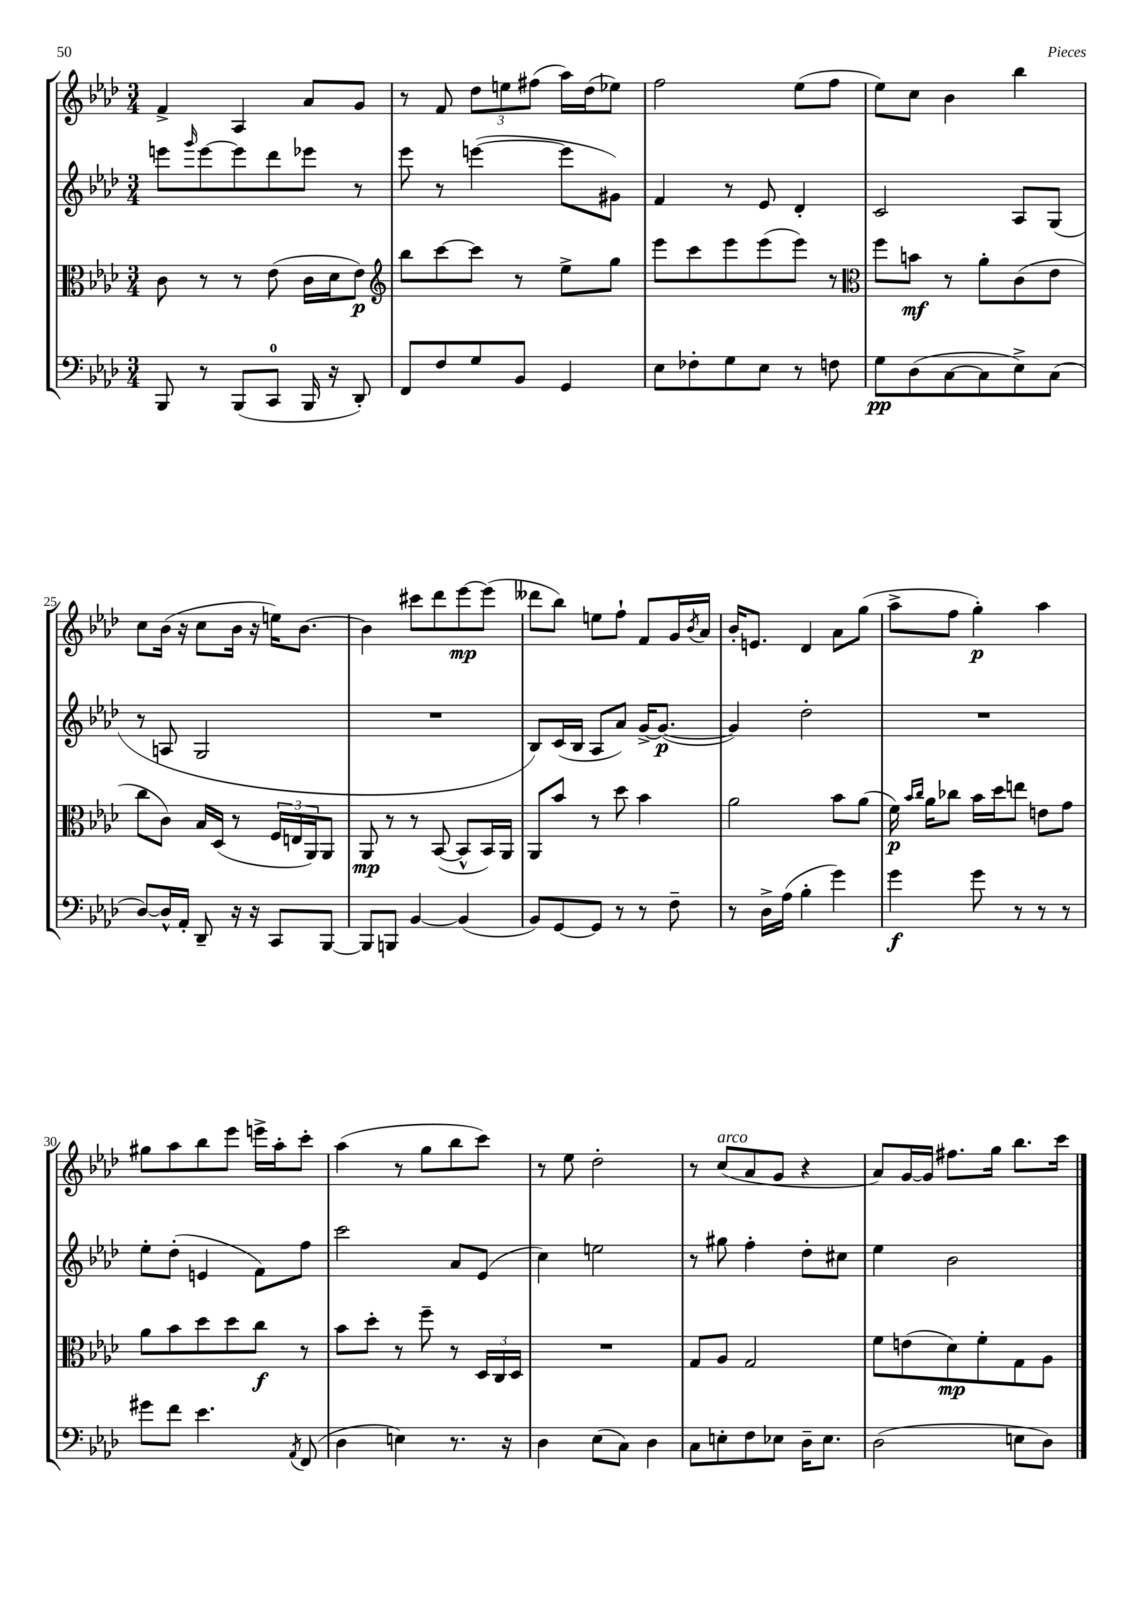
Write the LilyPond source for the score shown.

<<
\new StaffGroup <<
\new Staff = "s0" {
    \clef treble \key aes \major \numericTimeSignature \time 3/4
    f'4-> aes4 aes'8 g'8 |
    r8 f'8 \tuplet 3/2 { des''8 e''8 fis''8( } aes''16) des''16( ees''8) |
    f''2 ees''8( f''8 |
    ees''8) c''8 bes'4 bes''4 |
    c''8 bes'16( r16 c''8 bes'16 r16 e''16) bes'8.~ |
    bes'4 cis'''8 des'''8 ees'''8~\mp ees'''8( |
    deses'''8 bes''8) e''8 f''8-! f'8 g'16 \acciaccatura { bes'8 } aes'16 |
    bes'16-. e'8. des'4 aes'8 g''8( |
    aes''8-> f''8 g''4-.\p) aes''4 |
    gis''8 aes''8 bes''8 ees'''8 e'''16-> aes''16-. c'''8-. |
    aes''4( r8 g''8 bes''8 c'''8) |
    r8 ees''8 des''2-. |
    r8 c''8^\markup { \italic "arco" }( aes'8 g'8 r4 |
    aes'8) g'16~ g'16 fis''8. g''16 bes''8. c'''16 \bar "|." |
}
\new Staff = "s1" {
    \clef treble \key aes \major \numericTimeSignature \time 3/4
    e'''8 \grace { g'''16 } e'''8~ e'''8 des'''8 ees'''8 r8 |
    ees'''8 r8 e'''4~( e'''8 gis'8) |
    f'4 r8 ees'8 des'4-. |
    c'2 aes8 g8( |
    r8 a8 g2 |
    R2. |
    bes8) c'16( bes16 aes8 aes'8) g'16~-> g'8.~\p( |
    g'4) des''2-. |
    R2. |
    ees''8-. des''8-.( e'4 f'8) f''8 |
    c'''2 aes'8 ees'8( |
    c''4) e''2 |
    r8 gis''8 f''4-. des''8-. cis''8 |
    ees''4 bes'2 \bar "|." |
}
\new Staff = "s2" {
    \clef alto \key aes \major \numericTimeSignature \time 3/4
    c'8 r8 r8 ees'8( c'16 des'16 ees'8\p) |
    \clef treble bes''8 c'''8~ c'''8 r8 ees''8-> g''8 |
    ees'''8 c'''8 ees'''8 ees'''8( ees'''8) r8 |
    \clef alto f''8 b'8\mf r8 aes'8-. c'8( ees'8 |
    c''8 c'8) bes16 des16( r8 \tuplet 3/2 { f16 e16 aes,16) } aes,8 |
    aes,8\mp r8 r8 bes,8~( bes,8-^ bes,16) aes,16 |
    aes,8 bes'8 r8 des''8 bes'4 |
    aes'2 bes'8 aes'8( |
    f'16\p) \grace { bes'16 c''16 } aes'16 ces''8 bes'16 des''16 e''8 e'8 g'8 |
    aes'8 bes'8 des''8 des''8 c''8\f r8 |
    bes'8 des''8-. r8 f''8-- r8 \tuplet 3/2 { des16 c16 des16 } |
    R2. |
    g8 aes8 g2 |
    f'8 e'8( des'8\mp) f'8-. g8 aes8 \bar "|." |
}
\new Staff = "s3" {
    \clef bass \key aes \major \numericTimeSignature \time 3/4
    bes,,8 r8 bes,,8( c,8-0 bes,,16 r16 des,8-.) |
    f,8 f8 g8 bes,8 g,4 |
    ees8 fes8-. g8 ees8 r8 f8 |
    g8\pp des8( c8~ c8 ees8->) c8( |
    des8~) des16-^ aes,16-. des,8-- r16 r16 c,8 bes,,8~ |
    bes,,8 b,,8 bes,4~ bes,4( |
    bes,8) g,8~ g,8 r8 r8 f8-- |
    r8 des16-> aes16( bes4-. g'4) |
    g'4\f g'8 r8 r8 r8 |
    gis'8 f'8 ees'4. \acciaccatura { aes,8 } f,8( |
    des4 e4) r8. r16 |
    des4 ees8( c8) des4 |
    c8 e8-. f8 ees8 des16-- ees8. |
    des2( e8 des8) \bar "|." |
}
>>
>>
\layout { \context { \Score currentBarNumber = #21 \override BarNumber.break-visibility = ##(#f #t #t) barNumberVisibility = #(every-nth-bar-number-visible 5) } }
